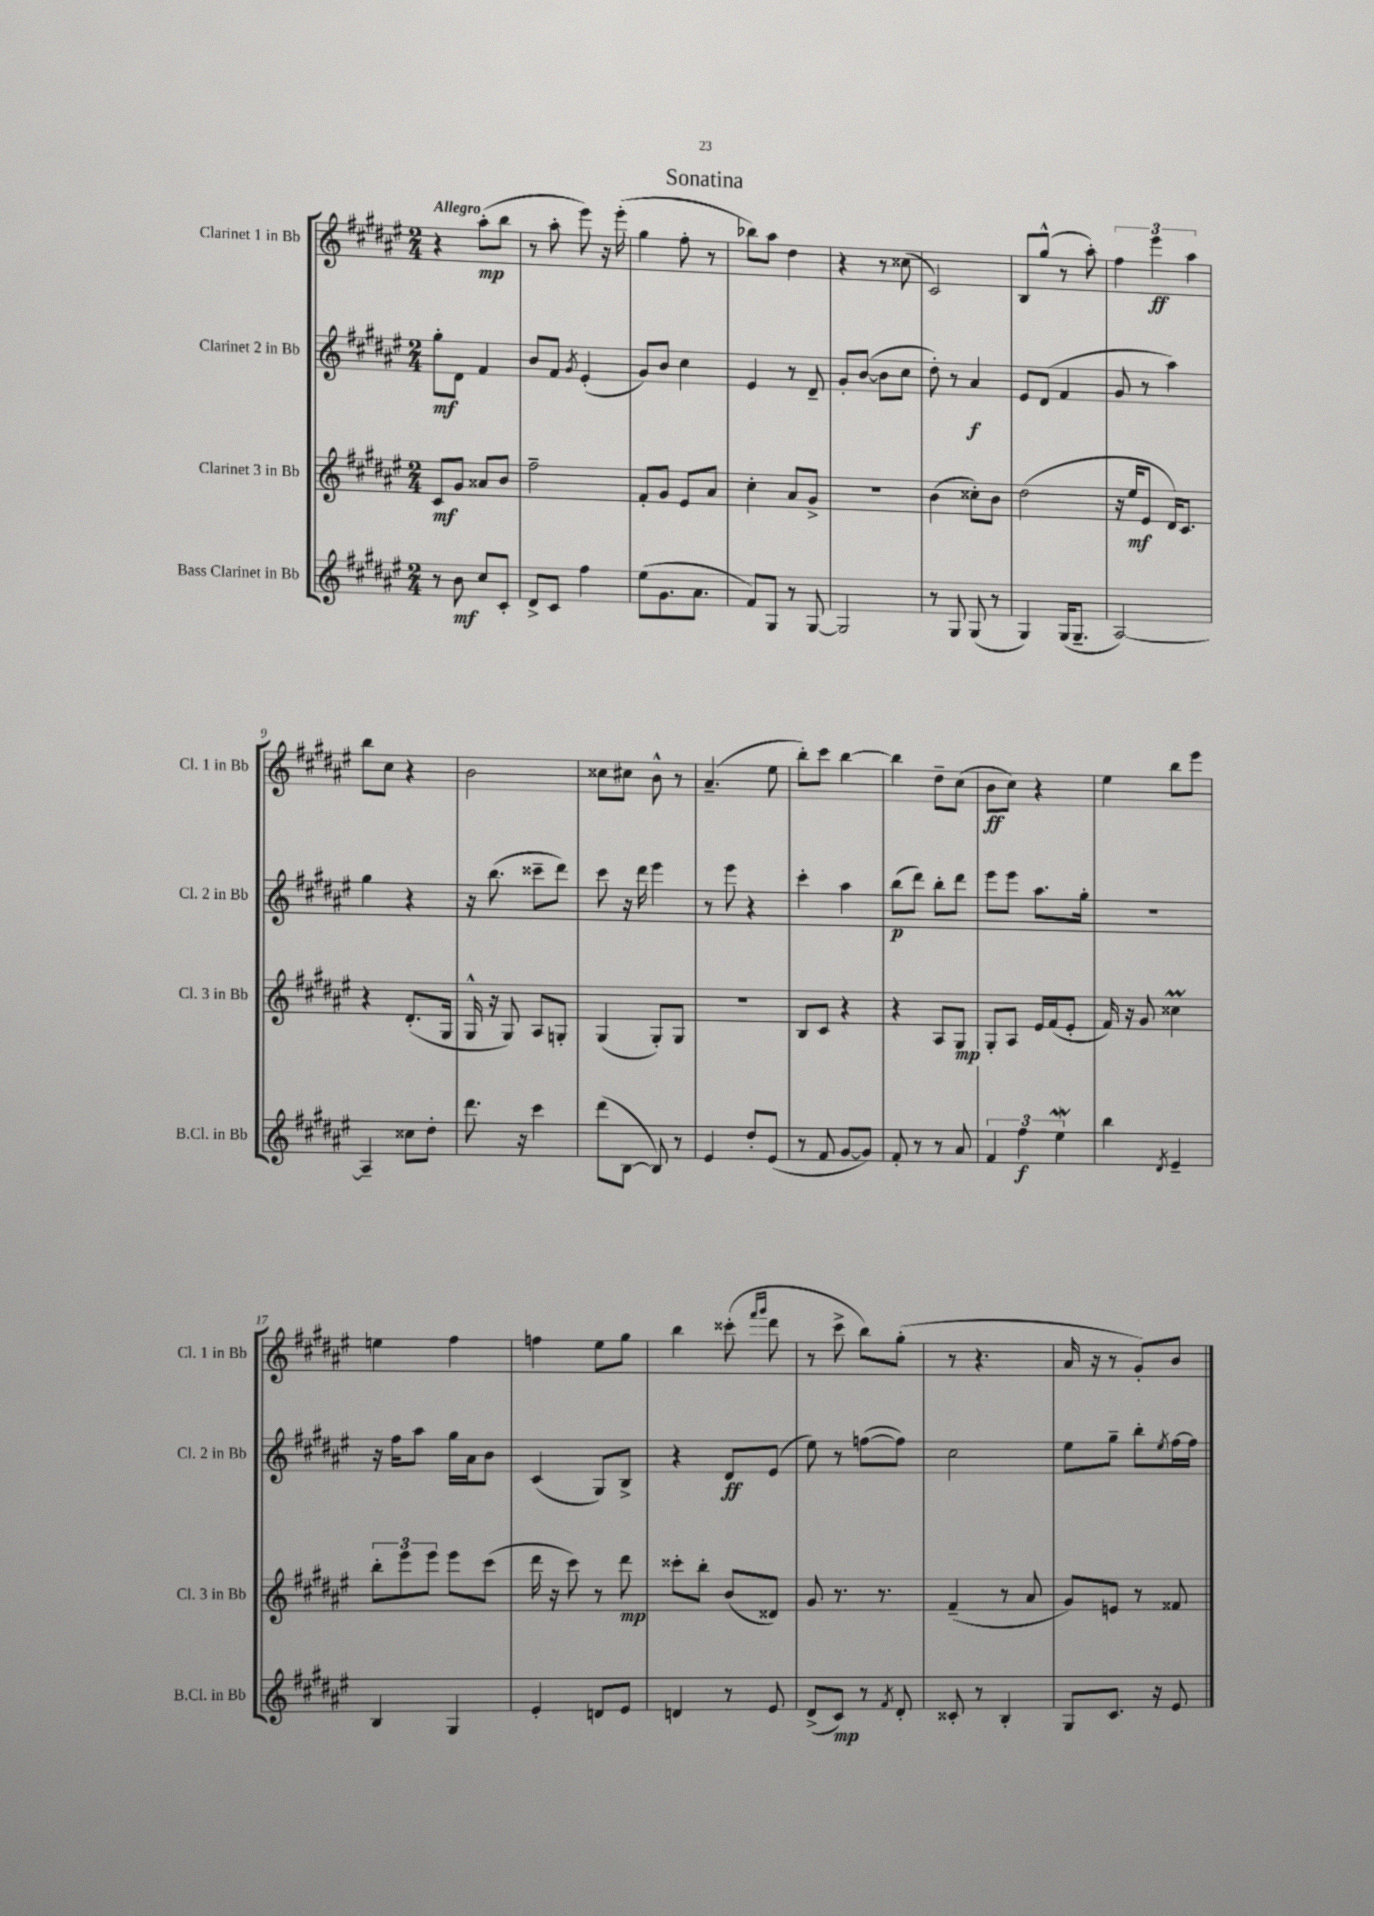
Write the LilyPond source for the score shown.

\header { title = "Sonatina" }
<<
\new StaffGroup <<
\new Staff = "s0" \with { instrumentName = "Clarinet 1 in Bb" shortInstrumentName = "Cl. 1 in Bb" } {
    \clef treble \key fis \major \numericTimeSignature \time 2/4 \tempo "Allegro"
    r4 ais''8-.\mp( b''8 |
    r8 ais''8-. eis'''8) r16 eis'''16-.( |
    gis''4 fis''8-. r8 |
    bes''8) ais''8 dis''4 |
    r4 r8 cisis''8( |
    cis'2) |
    b8 gis''8-^( r8 ais''8-.) |
    \tuplet 3/2 { fis''4 eis'''4\ff ais''4 } |
    b''8 cis''8 r4 |
    b'2 |
    cisis''8 cis''8 b'8-^ r8 |
    ais'4.--( eis''8 |
    b''8-.) cis'''8 b''4~ |
    b''4 dis''8-- cis''8( |
    b'8\ff cis''8) r4 |
    eis''4 b''8 eis'''8 |
    e''4 fis''4 |
    f''4 eis''8 gis''8 |
    b''4 cisis'''8-.( \grace { fis'''16 gis'''16 } dis'''8 |
    r8 cis'''8-> b''8) gis''8-.( |
    r8 r4. |
    ais'16 r16 r8 gis'8-.) b'8 \bar "|." |
}
\new Staff = "s1" \with { instrumentName = "Clarinet 2 in Bb" shortInstrumentName = "Cl. 2 in Bb" } {
    \clef treble \key fis \major \numericTimeSignature \time 2/4
    gis''8-.\mf dis'8 fis'4 |
    b'8 fis'8 \acciaccatura { gis'8 } eis'4-.( |
    gis'8) b'8 cis''4 |
    eis'4 r8 dis'8-- |
    gis'8-. b'8~( b'8 cis''8 |
    dis''8-.) r8 ais'4\f |
    eis'8 dis'8( fis'4 |
    gis'8 r8 ais''4) |
    gis''4 r4 |
    r16 b''8.( cisis'''8-- dis'''8) |
    cis'''8 r16 dis'''16 eis'''4 |
    r8 eis'''8 r4 |
    cis'''4-. ais''4 |
    b''8\p( dis'''8) b''8-. dis'''8 |
    eis'''8 eis'''8 ais''8. gis''16-. |
    R2 |
    r16 fis''16 ais''8 gis''16 ais'16 b'8 |
    cis'4( gis8) b8-> |
    r4 dis'8\ff eis'8( |
    eis''8) r8 f''8~( f''8) |
    cis''2 |
    eis''8 gis''8-- b''8-. \acciaccatura { eis''8 } fis''16~ fis''16 \bar "|." |
}
\new Staff = "s2" \with { instrumentName = "Clarinet 3 in Bb" shortInstrumentName = "Cl. 3 in Bb" } {
    \clef treble \key fis \major \numericTimeSignature \time 2/4
    cis'8\mf gis'8 aisis'8 b'8 |
    fis''2-- |
    fis'8-. gis'8 eis'8 ais'8 |
    cis''4-. ais'8 gis'8-> |
    r2 |
    b'4( cisis''8-.) b'8 |
    dis''2( |
    r16 eis''16\mf eis'8 dis'16) cis'8. |
    r4 dis'8.-.( gis16 |
    gis16-^ r16 gis8) ais8 g8-. |
    gis4( gis8-.) gis8 |
    r2 |
    b8 cis'8 r4 |
    r4 ais8 gis8\mp |
    gis8-. ais8 eis'16 fis'16( eis'8-. |
    fis'16) r16 gis'8 cisis''4\prall |
    \tuplet 3/2 { b''8-. eis'''8 eis'''8 } eis'''8 cis'''8( |
    dis'''16 r16 cis'''8) r8 dis'''8\mp |
    cisis'''8-. b''8-. b'8( disis'8) |
    gis'8 r8. r8. |
    fis'4--( r8 ais'8 |
    gis'8) e'8 r8 fisis'8 \bar "|." |
}
\new Staff = "s3" \with { instrumentName = "Bass Clarinet in Bb" shortInstrumentName = "B.Cl. in Bb" } {
    \clef treble \key fis \major \numericTimeSignature \time 2/4
    r8 b'8\mf cis''8 cis'8-. |
    dis'8-> cis'8 fis''4 |
    eis''8( gis'8. ais'8. |
    fis'8) gis8 r8 gis8~ |
    gis2 |
    r8 gis8 gis8( r8 |
    gis4) gis16( gis8.-- |
    ais2~) |
    ais4-- cisis''8 dis''8-. |
    dis'''8. r16 cis'''4 |
    dis'''8( b8~ b8) r8 |
    eis'4 dis''8-. eis'8( |
    r8 fis'8 gis'8~ gis'8) |
    fis'8-. r8 r8 ais'8 |
    \tuplet 3/2 { fis'4 fis''4\f eis''4\mordent } |
    b''4 \acciaccatura { dis'8 } eis'4-- |
    b4 gis4 |
    eis'4-. d'8 eis'8 |
    d'4 r8 eis'8 |
    dis'8->( cis'8\mp) r8 \acciaccatura { fis'8 } dis'8-. |
    cisis'8-. r8 b4-. |
    gis8 cis'8. r16 eis'8 \bar "|." |
}
>>
>>
